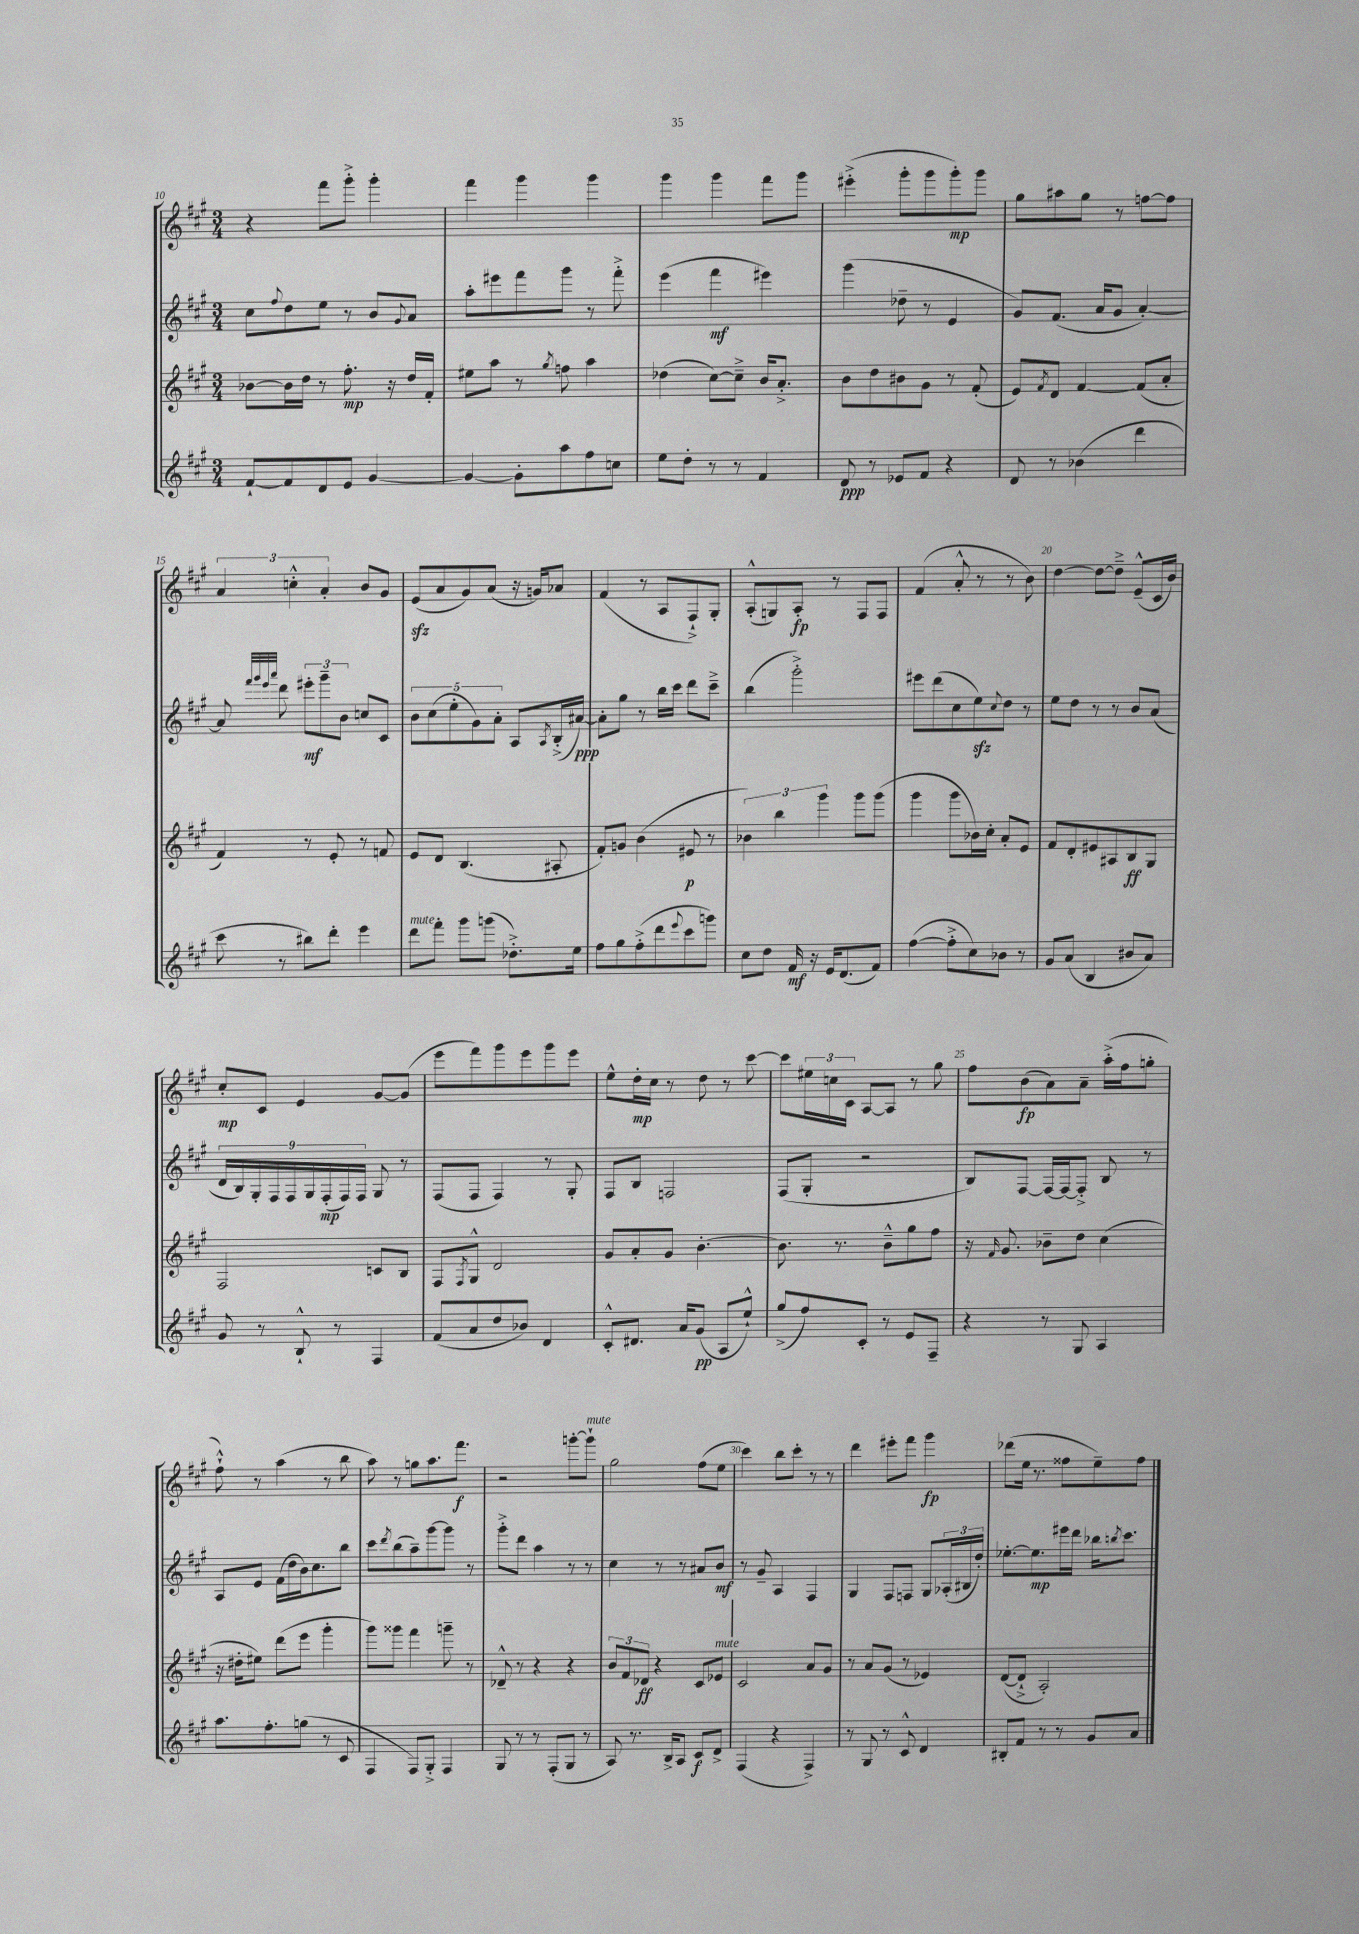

**kern	**kern	**kern	**kern
*staff4	*staff3	*staff2	*staff1
*clefG2	*clefG2	*clefG2	*clefG2
*k[f#c#g#]	*k[f#c#g#]	*k[f#c#g#]	*k[f#c#g#]
*M3/4	*M3/4	*M3/4	*M3/4
[8f#`	[8b-	8cc#	4r
.	.	8qqff#	.
8f#]	16b-]	8dd	.
.	16dd	.	.
8d	8r	8ee	8fff#
8e	8.ff#'	8r	8ggg#'^
[4g#	.	8b	4ggg#'
.	16r	.	.
.	.	8qqg#	.
.	16dd	8a	.
.	16f#'	.	.
=	=	=	=
4g#_	8ee#	8aa'	4fff#
.	8aa	8eee#	.
8g#']	8r	8fff#	4ggg#
.	8qgg#	.	.
8aa	8ff	8ggg#	.
8ff#	4aa	8r	4ggg#
8cc	.	8fff#'^	.
=	=	=	=
8ee	(4dd-	(4eee	4ggg#
8dd'	.	.	.
8r	[8cc#)	4fff#	4ggg#
8r	8cc#~^]	.	.
4f#	16b	4eee#)	8fff#
.	8.a'^	.	.
.	.	.	8ggg#
=	=	=	=
8d	8b	(4ggg#	(4eee#'^
8r	8dd	.	.
8e-	8b#	8dd-~	8ggg#'
8f#	8g#	8r	8ggg#
4r	8r	4e	8ggg#')
.	(8f#'	.	8ggg#
=	=	=	=
8d	8e)	8g#)	8gg#
.	8qf#	.	.
8r	8d	(8.f#	8aa#
(4b-	[4f#	.	8gg#
.	.	16a	.
.	.	8g#	8r
4ddd	(8f#]	[4a')	[8ff
.	8a'	.	8ff]
=	=	=	=
8ccc#	4f#)	8a]	6a
.	.	32qqfff#	.
.	.	32qqggg#	.
.	.	32qqeee	.
.	.	32qqaaa	.
8r	.	8ddd	.
.	.	.	6cc'^^
8bb#)	8r	12eee#'	.
.	.	12ggg#~	6a'
8ddd'	8e'	.	.
.	.	12b	.
4eee	8r	8cc	8b
.	8f	8c#	8g#
=	=	=	=
8ddd	8e	10b	(8e
.	.	(10cc#	.
8fff#'	8d	.	8a
.	.	10ee'	.
8ggg#	(4.B	.	8g#)
.	.	10g#)	.
(8ggg	.	.	(8a
.	.	10a'	.
8.dd-'^)	.	8A	16r
.	.	.	16g)
.	.	8qA	.
.	8A#'	(16B'^	8a-
16ee	.	[16a#)	.
=	=	=	=
8ff#	8f#')	8a#']	(4f#
8gg#	8g	8gg#	.
(8ff#'^	(4b	8r	8r
8ddd	.	16bb	8A
.	.	16ccc#	.
8qqeee	.	.	.
8ccc#	8e#	8ddd	8F#`^)
8ggg)	8r	8ccc#~^	8G#'
=	=	=	=
8cc#	6b-)	(4bb	(8A'^^
8dd	.	.	8G)
.	6bb	.	.
16f#	.	2ggg#'^)	8A'
16r	.	.	.
.	6ggg#	.	.
16e	.	.	8r
(8.d	.	.	.
.	8ggg#	.	8F#
8f#)	(8ggg#	.	8F#
=	=	=	=
([4ff#	4ggg#	8eee#	(4f#
.	.	(8ddd	.
8ff#'^]	8ggg#	8cc#	8a'^^
8cc#)	16b-)	8ee)	8r
.	16cc#'	.	.
.	.	8qqcc#	.
8b-	8a'	8dd	8r
8r	8e	8r	8b)
=	=	=	=
8g#	8f#	8ee	[4dd
(8a	8d'	8dd	.
4B	8e#	8r	8dd_
.	8A#	8r	8dd~^]
8b#	8B	8b	(8e~^^
8a)	8G#	(8a	16c#
.	.	.	16b)
=	=	=	=
8g#	2F#	18d	8cc#'
.	.	18B)	.
.	.	18G#'	.
8r	.	.	8c#
.	.	18F#	.
.	.	18F#	.
8B`^^	.	.	4e
.	.	18G#	.
.	.	(18F#'	.
8r	.	.	.
.	.	18F#)	.
.	.	18F#	.
4F#	8c	8G#	[8g#
.	8B	8r	(8g#]
=	=	=	=
(8f#	8F#	(8F#	8eee
.	8qF#	.	.
8a	8G#^^	8F#	8fff#)
8dd	2d	4F#)	8ggg#
8b-)	.	.	8eee
4d	.	8r	8ggg#
.	.	8G#'	8eee
=	=	=	=
8c#'^^	8g#	8F#	8ee^^
8.d#	8a'	8B	16dd'
.	.	.	16cc#
.	8g#	2F	8r
16a	.	.	.
(8g#	[4.b'	.	8dd
8A	.	.	8r
8ee`^^)	.	.	[8ccc#
=	=	=	=
(8gg#^	8.b]	(8F#	8ccc#]
8ff#)	.	8G#'	24ee#
.	.	.	24cc
.	8.r	.	.
.	.	.	24c#
8c#'	.	2r	[8A
8r	8b~^^	.	8A]
8e	8gg#	.	8r
8F#~	8ff#	.	8gg#
=	=	=	=
4r	16r	8B)	8ff#
.	16qqf#	.	.
.	8.g#	.	.
.	.	[8F#	(8b
8r	8b-~	16F#_	8a)
.	.	16F#_	.
8G#	8dd	8F#'^]	8a~
4A	(4cc#	8B	(16aa'^
.	.	.	16ff#
.	.	8r	8gg'
=	=	=	=
8.aa	16r	8A	8ff#`^^)
.	16dd#'	.	.
.	8ee#)	8e	8r
8.ff#'	.	.	.
.	(8ddd	(16f#	(4aa
.	.	16dd	.
(8gg	8eee	16b)	.
.	.	8.cc#	.
8r	4ggg#'	.	8r
8c#	.	8bb	8bb
=	=	=	=
4F#	8ggg#)	8ccc#	8aa)
.	.	8qddd	.
.	8ggg##	(8bb	8r
8F#)	4fff#	8aa~)	8gg
8G#'^	.	[8ggg#	8.aa
4F#	8ggg~	8ggg#]	.
.	.	.	8.fff#
.	8r	8r	.
=	=	=	=
8G#	8d-~^^	8ggg#'^	2r
8r	8r	8ddd	.
8r	4r	4aa	.
(8F#'	.	.	.
8G#	4r	8r	[8ggg'
8r	.	8r	8ggg`]
=	=	=	=
8A)	12b	4cc#	2gg#
.	12f#	.	.
8.r	.	.	.
.	12d-	.	.
.	4r	8r	.
16B^	.	.	.
8A	.	8r	.
8c#	8c#	8a#	(8ff#
8d^	8e-	8b	8ee
=	=	=	=
(4F#	2c#	8r	4ccc#)
.	.	8g#~	.
4r	.	4A	8bb
.	.	.	8ccc#'
4F#^)	8a	4F#	8r
.	8g#	.	8r
=	=	=	=
8r	8r	4G#	4ddd
8G#	8a	.	.
8r	(8g#	8F#	8eee#'
8c#^^	8r	8F	8fff#
4d	4e-)	8G#	4ggg#
.	.	(24A-'	.
.	.	24B#	.
.	.	24dd')	.
=	=	=	=
8B#'	([8d	[8.ee-'	(8ddd-
8f#	8d`^]	.	16ee
.	.	8.ee-]	8.r
8r	2A')	.	.
8r	.	16eee#	8ff##
.	.	16ddd	.
8g#	.	16bb-	8ee~)
.	.	8qbb	.
.	.	8.ccc#	.
8a	.	.	8ff##
==	==	==	==
*-	*-	*-	*-
